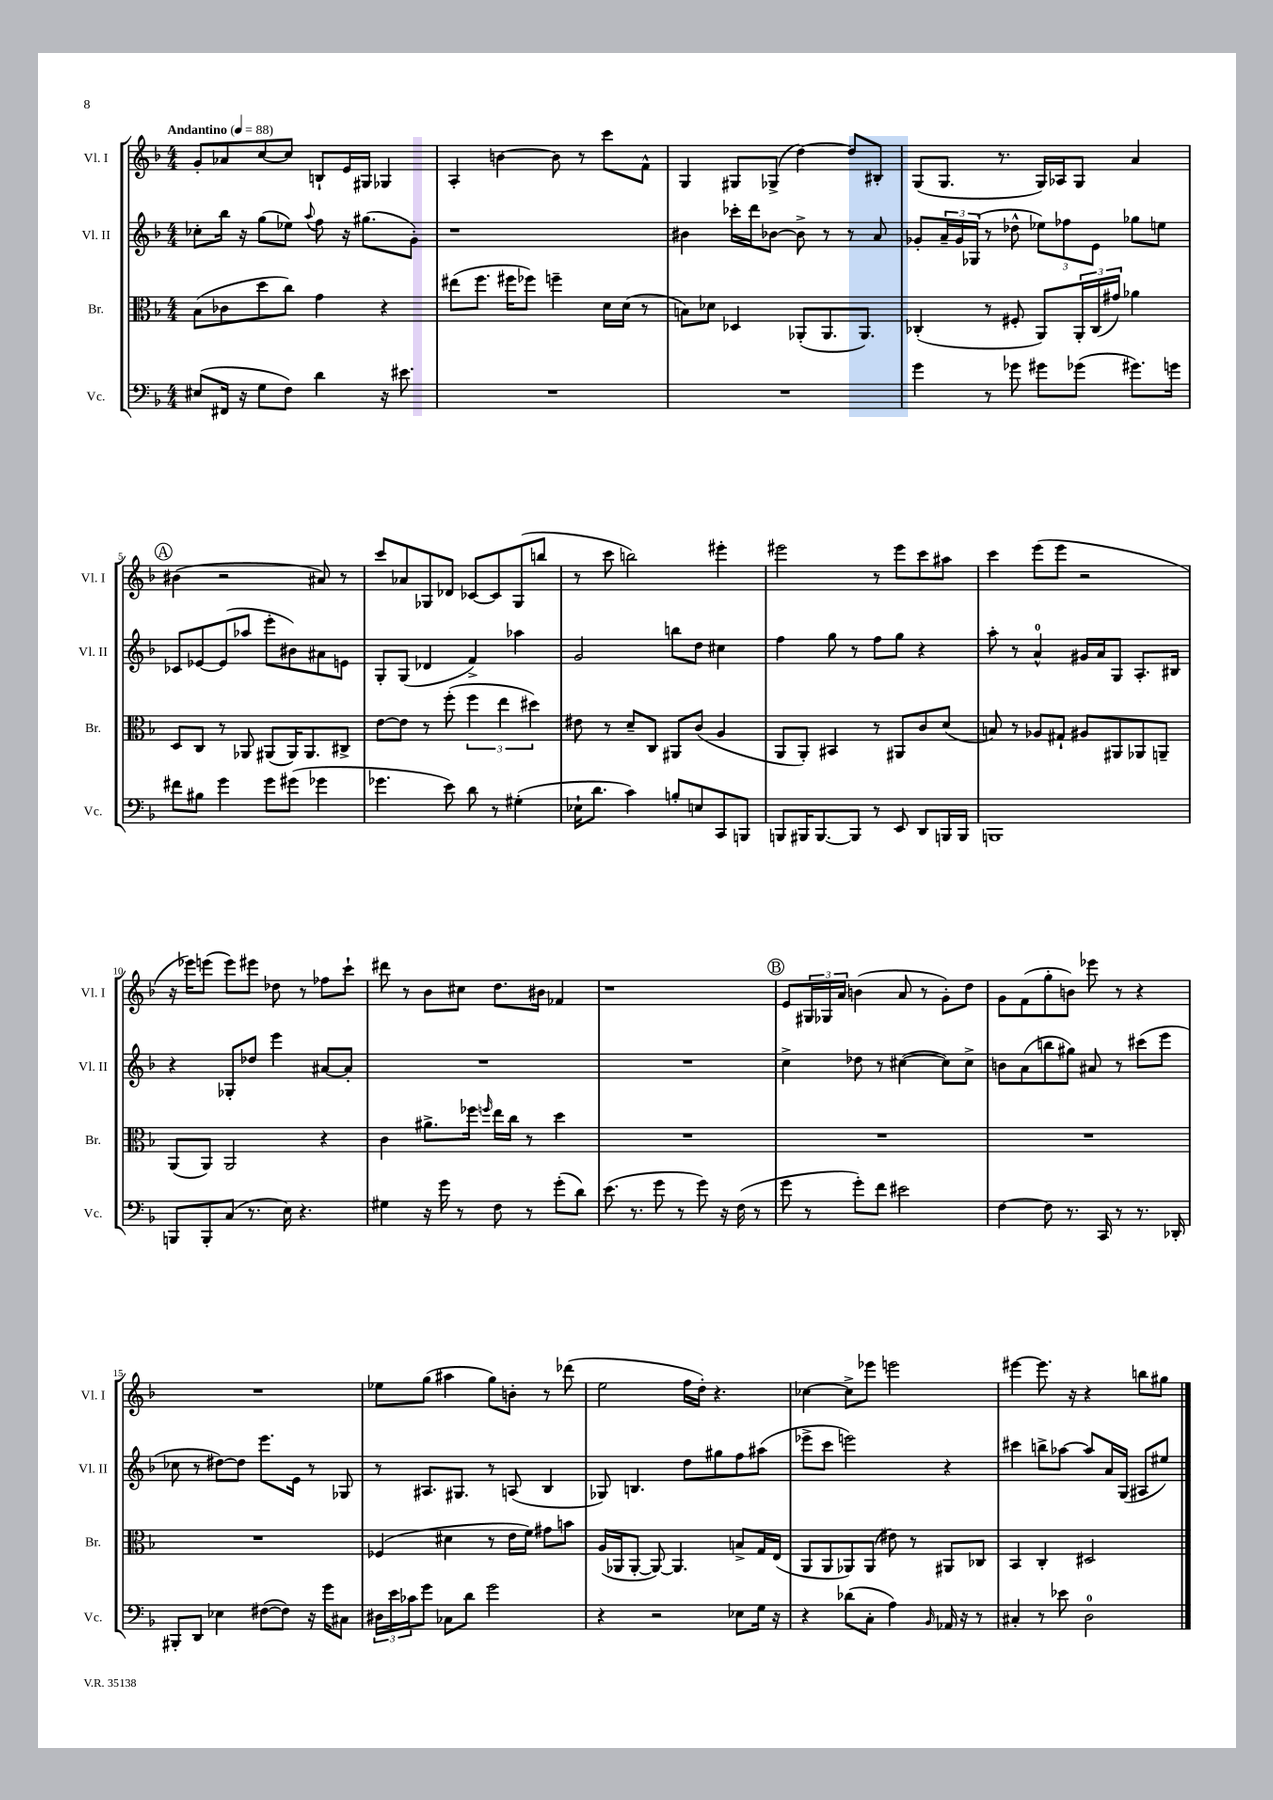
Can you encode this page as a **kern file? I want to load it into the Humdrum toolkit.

**kern	**kern	**kern	**kern
*staff4	*staff3	*staff2	*staff1
*clefF4	*clefC3	*clefG2	*clefG2
*k[b-]	*k[b-]	*k[b-]	*k[b-]
*M4/4	*M4/4	*M4/4	*M4/4
*MM88	*MM88	*MM88	*MM88
(8E#	(8B-	8cc-'	8g'
16FF#	8c-	16bb-	8a-
16r	.	16r	.
8G	8dd	(8gg	[8cc
8F)	8cc)	8ee-)	8cc]
.	.	8qqaa	.
4d	4g	8ff	8B`
.	.	16r	16e
.	.	(8.gg#	16G#
16r	4r	.	4G-
8.e#	.	.	.
.	.	8g')	.
=	=	=	=
1r	(8ee#	1r	4A'
.	8.ff	.	.
.	.	.	[4b
.	16ff#	.	.
.	8ff-)	.	.
.	4ff~	.	8b]
.	.	.	8r
.	16d	.	8ccc
.	(16d	.	.
.	8r	.	8f^^
=	=	=	=
1r	8B)	4b#	4G
.	8d-	.	.
.	4D-	16ccc-'	8G#
.	.	16ddd	.
.	.	[8b-	(8G-^
.	(8AA-'	8b-^]	[4dd)
.	8.AA-	8r	.
.	.	8r	8dd]
.	8.AA-)	.	.
.	.	8a	8B#'
=	=	=	=
4g	(4C-'	8g-'	(8G
.	.	24a~	8.G
.	.	24g-	.
.	.	(24G-	.
8r	8r	8r	.
.	.	.	8.r
8g-	8F#'	8dd-^^	.
8g#	8AA)	12ee-)	16G)
.	.	.	16A-
.	.	12ff-	.
(8g-	24AA'	.	8G
.	(24C-	12e	.
.	24g#)	.	.
8.g#)	4a-	8gg-	4a
.	.	8ee	.
16g	.	.	.
=	=	=	=
8f#	8D	8c-	(4b#
8B#	8C	[8e-	.
4g	8r	(8e-]	2r
.	8AA-	8aa-	.
8g	(8AA#	8eee'	.
(8g#	16AA#)	8b#)	.
.	8.AA#	.	.
4g-	.	8a#	8a#)
.	8C#^	8e	8r
=	=	=	=
4.g-	[8e	8G'	8ccc
.	8e]	(8G	8a-
.	8r	4d-	8G-
8e)	(8ff'	.	8d-
8d	6ff	4f^)	[8c-
8r	.	.	8c-]
.	6ee	.	.
(4G#'	.	4aa-	(8G-
.	6dd#)	.	.
.	.	.	8bb
=	=	=	=
16E-`	8e#	2g	8r
8.d	.	.	.
.	8r	.	8ccc
4c)	8d~	.	2bb)
.	8C	.	.
8B'	8AA#	8bb	.
8E	(8c	8dd	.
8CC	4A	4cc#	4eee#'
8BBB	.	.	.
=	=	=	=
8BBB	8AA	4ff	2eee#
16BBB#	8AA')	.	.
[8.BBB#	.	.	.
.	4BB#	8gg	.
8BBB#]	.	8r	.
8r	8r	8ff	8r
8EE	8AA#	8gg	8eee#
8DD	8c	4r	8ccc
16BBB	(8d	.	8aa#
16BBB	.	.	.
=	=	=	=
1BBB	8B)	8aa'	4ccc
.	8r	8r	.
.	8A-	4a^^	(8eee
.	8G#`	.	8eee
.	8A#	16g#	2r
.	.	16a	.
.	8AA#	8G	.
.	8AA-	8.A'	.
.	8AA~	.	.
.	.	16B#	.
=	=	=	=
8BBB	(8AA	4r	16r
.	.	.	16eee-)
8BBB'	8AA)	.	(8eee
(8C	2AA	8G-'	8eee)
8.r	.	8dd-	8eee#
.	.	4eee	8dd-
16E)	.	.	.
4.r	.	.	8r
.	4r	[8a#	8ff-
.	.	8a#']	8ccc`
=	=	=	=
4G#	4c	1r	8ddd#
.	.	.	8r
16r	8.a#^	.	8b-
16g	.	.	.
8r	.	.	8cc#
.	16ff-	.	.
.	16qqff	.	.
8F	16ee	.	8.dd
.	16cc	.	.
8r	8r	.	.
.	.	.	16b#
(8g'	4dd	.	4f-
8d)	.	.	.
=	=	=	=
(8.e	1r	1r	1r
8.r	.	.	.
8g	.	.	.
8r	.	.	.
8g)	.	.	.
16r	.	.	.
(16F	.	.	.
8r	.	.	.
=	=	=	=
8g	1r	4cc^	8e
8r	.	.	24G#
.	.	.	24G-
.	.	.	24a
8g')	.	8dd-	(4b
8f	.	8r	.
2e#	.	([4cc#	8a
.	.	.	8r
.	.	8cc#])	8g')
.	.	8cc#^	8dd
=	=	=	=
[4F	1r	8b	8g
.	.	(8a	(8f
8F]	.	8bb	8gg'
8.r	.	8gg#)	8b)
.	.	8a#	8eee-
16CC	.	.	.
8r	.	8r	8r
8.r	.	(8ccc#	4r
.	.	8eee	.
16DD-'	.	.	.
=	=	=	=
8BBB#'	1r	8cc-	1r
8DD	.	8r	.
4E-	.	[8dd#)	.
.	.	8dd#]	.
([8F#	.	8.eee	.
8F#])	.	.	.
.	.	16e	.
16r	.	8r	.
16g	.	.	.
8C#	.	8G-	.
=	=	=	=
24D#	(4F-	8r	8ee-
24e	.	.	.
24c-	.	.	.
8g	.	8.A#	(8gg
8C-	4d#	.	4aa#
.	.	8.G#	.
8d	.	.	.
2g	8r	8r	8gg)
.	16e	(8A	8b'
.	16f)	.	.
.	8g#	4B-	8r
.	8b	.	(8ddd-
=	=	=	=
4r	(16A	8G-)	2ee
.	16AA-	.	.
.	[8AA-'	4.B	.
2r	8AA-_)	.	.
.	4.AA-]	.	.
.	.	8dd	16ff
.	.	.	16dd')
.	.	8gg#	4.r
8E-	8B^	8ff	.
16G	16G	(8aa#	.
16r	(16E	.	.
=	=	=	=
4r	8AA	8eee-^	[4cc-
.	8AA	8ccc	.
(8d-	8AA-)	2eee)	8cc-^]
8C'	(8AA-	.	8eee-
4A)	8e#)	.	2eee
.	8r	.	.
16qqBB-	.	.	.
16AA-	8AA#	4r	.
16r	.	.	.
8r	8C-	.	.
=	=	=	=
4C#'	4BB-	4ccc#	[4eee#
8r	4C'	8bb^	8.eee#]
8e-	.	[8aa-	.
.	.	.	16r
2D	2D#	8aa-]	4r
.	.	16a	.
.	.	(16G	.
.	.	8A#	8bb
.	.	8ee#)	8gg#
==	==	==	==
*-	*-	*-	*-
